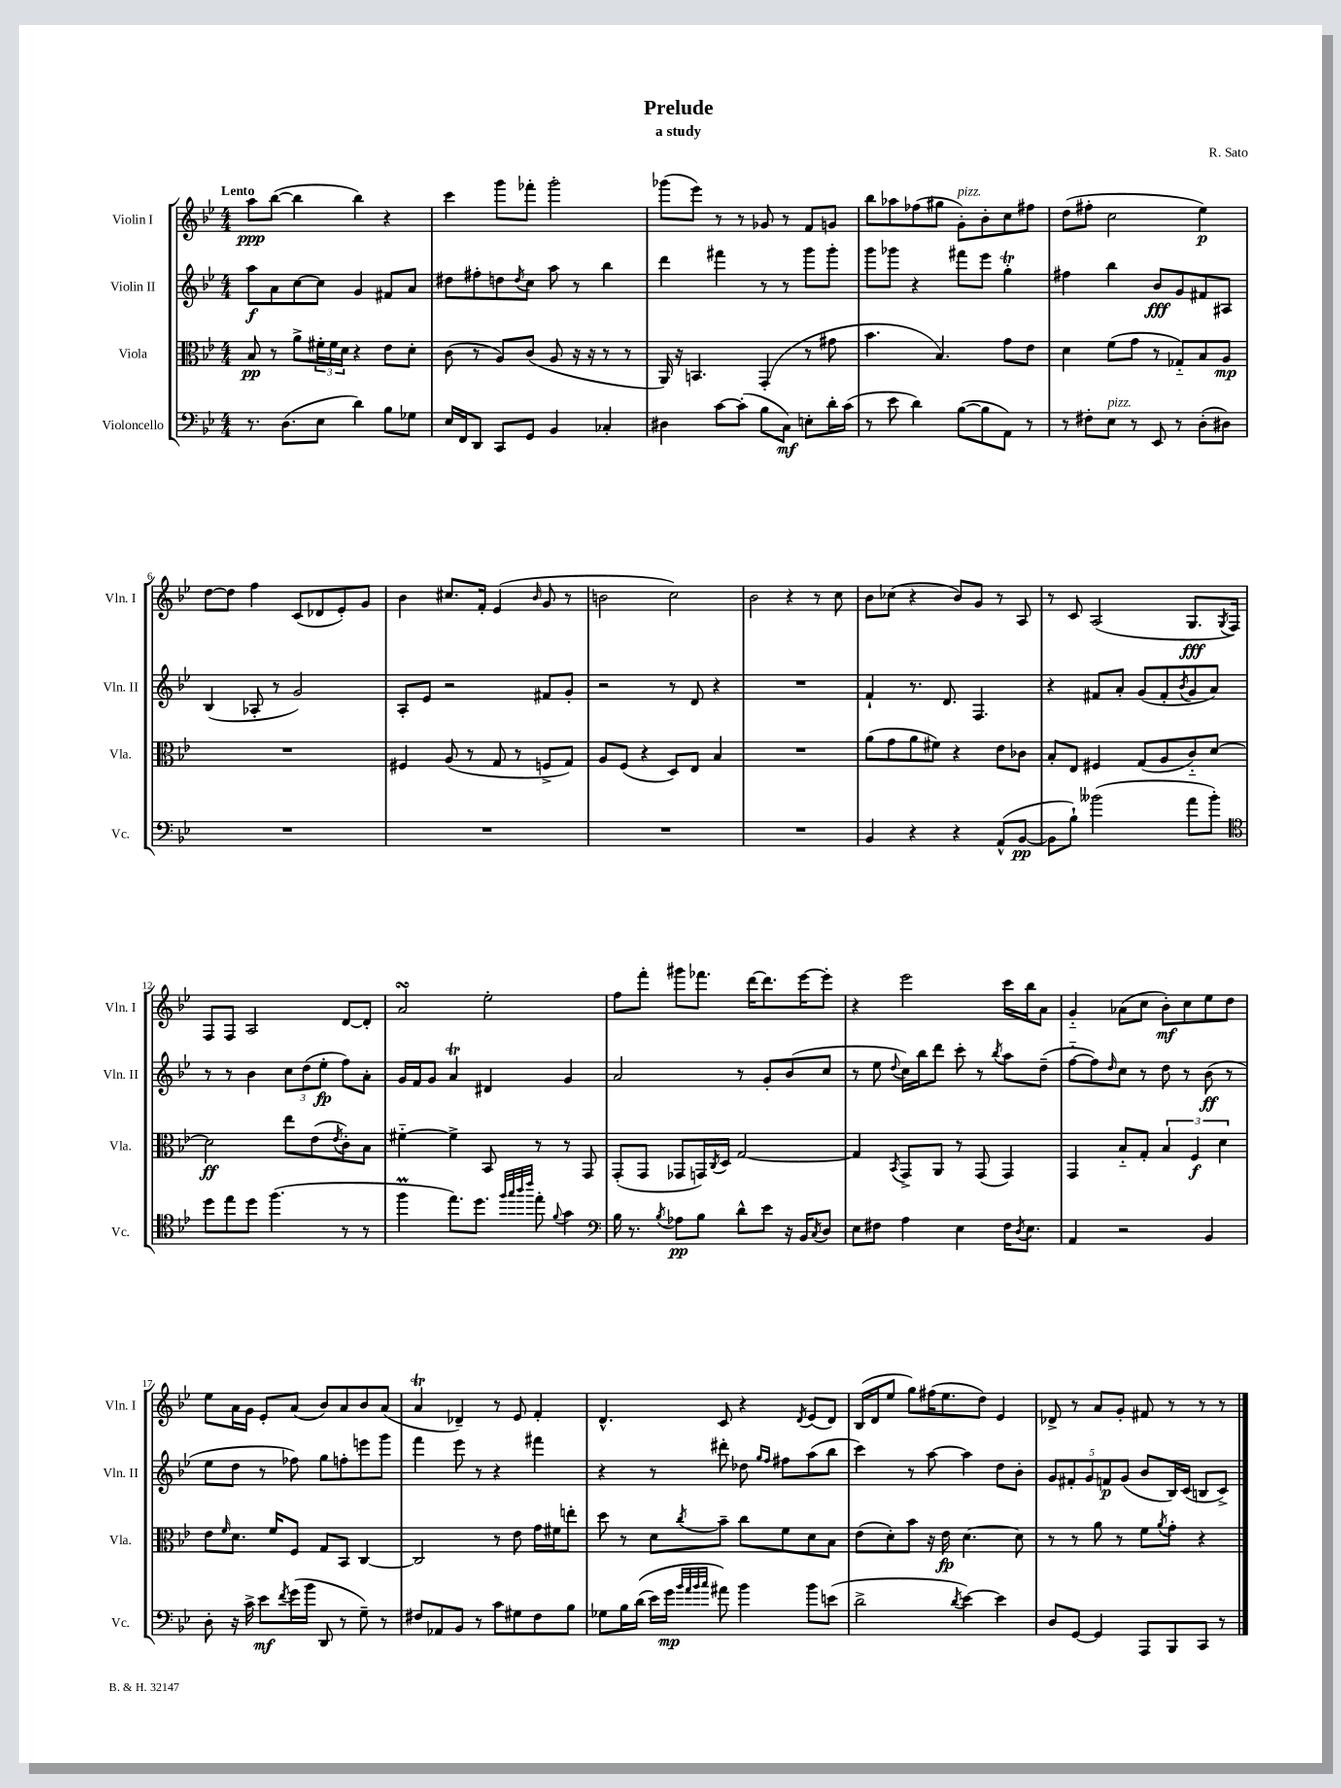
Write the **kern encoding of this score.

**kern	**dynam	**kern	**dynam	**kern	**dynam	**kern	**dynam
*part4	*part4	*part3	*part3	*part2	*part2	*part1	*part1
*staff4	*staff4	*staff3	*staff3	*staff2	*staff2	*staff1	*staff1
*I"Violoncello	*	*I"Viola	*	*I"Violin II	*	*I"Violin I	*
*I'Vc.	*	*I'Vla.	*	*I'Vln. II	*	*I'Vln. I	*
*clefF4	*	*clefC3	*	*clefG2	*	*clefG2	*
*k[b-e-]	*	*k[b-e-]	*	*k[b-e-]	*	*k[b-e-]	*
*M4/4	*	*M4/4	*	*M4/4	*	*M4/4	*
=1	=1	=1	=1	=1	=1	=1	=1
!	!	!	!	!	!	!LO:TX:a:B:t=Lento	!
8.r	.	8B-/	pp	8aa\L	f	8aa\L	ppp
.	.	8r	.	8a\	.	([8bb-\J	.
(8.D\L	.	.	.	.	.	.	.
.	.	8a^\L	.	[8cc\	.	4bb-\]	.
8E-\J	.	24f#X'\L	.	8cc\J]	.	.	.
.	.	24f#\	.	.	.	.	.
.	.	24d\JJ	.	.	.	.	.
4d\)	.	4r	.	4g/	.	4bb-\)	.
8B-\L	.	8e-\L	.	8f#X/L	.	4r	.
8G-X\J	.	8d'\J	.	8a/J	.	.	.
=2	=2	=2	=2	=2	=2	=2	=2
16E-/LL	.	(8c\	.	8dd#X\L	.	4ccc\	.
16FF/J	.	.	.	.	.	.	.
8DD/J	.	8r	.	8ff#X'\	.	.	.
8CC/L	.	8A/L)	.	8ddn\	.	8ggg\L	.
.	.	.	.	8qdd/	.	.	.
8GG/J	.	(8c/J	.	8cc\J	.	8fff-X'\J	.
4BB-/	.	8A/	.	8aa\	.	2ggg'\	.
.	.	16r	.	8r	.	.	.
.	.	16r	.	.	.	.	.
4C-X'/	.	8r	.	4bb-\	.	.	.
.	.	8r	.	.	.	.	.
=3	=3	=3	=3	=3	=3	=3	=3
4D#X\	.	16AA/)	.	4ddd\	.	(8ggg-X\L	.
.	.	16r	.	.	.	.	.
.	.	4.BBn/	.	.	.	8eee-\J)	.
[8c\L	.	.	.	4fff#X\	.	8r	.
(8c'\J]	.	.	.	.	.	8r	.
8B-\L	.	(4GG'/	.	8r	.	8g-X/	.
8C\J)	mf	.	.	8r	.	8r	.
8En'\L	.	8r	.	8ggg\L	.	8f/L	.
16d'\L	.	8g#X\	.	8ggg'\J	.	8gn/J	.
(16c\JJ	.	.	.	.	.	.	.
=4	=4	=4	=4	=4	=4	=4	=4
8r	.	4.b-\	.	8ggg\L	.	8bb-\L	.
8e-\	.	.	.	8ggg-X\J	.	8aa-X\	.
4d\)	.	.	.	4r	.	(8ff-X\	.
.	.	4.B-/)	.	.	.	8gg#X\J	.
!	!	!	!	!	!	!LO:TX:a:i:t=pizz.	!
([8B-\L	.	.	.	8fff#X\L	.	8g'\L)	.
8B-\]	.	.	.	8eee-\J	.	8b-'\	.
8AA\J)	.	8g\L	.	4ggT'\	.	8cc\	.
8r	.	8e-\J	.	.	.	8ff#X\J	.
=5	=5	=5	=5	=5	=5	=5	=5
8r	.	4d\	.	4ff#X\	.	(8dd\L	.
8F#X'\L	.	.	.	.	.	8ff#X'\J	.
!LO:TX:a:i:t=pizz.	!	!	!	!	!	!	!
8E-\J	.	(8f\L	.	4bb-\	.	2cc\	.
8r	.	8g\J	.	.	.	.	.
8EE-/	.	8r	.	8b-/L	fff	.	.
8r	.	8G-X/L)	.	8g/	.	.	.
(8D'\L	.	8B-/	.	8f#X/	.	4ee-\)	p
8D#X\J)	.	8A/J	mp	8A#X/J	.	.	.
!!LO:LB:g=z
=6	=6	=6	=6	=6	=6	=6	=6
1r	.	1r	.	(4B-/	.	[8dd\L	.
.	.	.	.	.	.	8dd\J]	.
.	.	.	.	8A-X'/	.	4ff\	.
.	.	.	.	8r	.	.	.
.	.	.	.	2g/)	.	(8c/L	.
.	.	.	.	.	.	8d-X/	.
.	.	.	.	.	.	8e-'/)	.
.	.	.	.	.	.	8g/J	.
=7	=7	=7	=7	=7	=7	=7	=7
1r	.	4F#X/	.	8A'/L	.	4b-\	.
.	.	.	.	8e-/J	.	.	.
.	.	(8A/	.	2r	.	8.cc#X/L	.
.	.	8r	.	.	.	.	.
.	.	.	.	.	.	16f'/Jk	.
.	.	8G/	.	.	.	(4e-/	.
.	.	8r	.	.	.	.	.
.	.	.	.	.	.	16qqb-/	.
.	.	8Fn^/L	.	8f#X/L	.	8g/	.
.	.	8G/J)	.	8g'/J	.	8r	.
=8	=8	=8	=8	=8	=8	=8	=8
1r	.	8A/L	.	2r	.	2bn\	.
.	.	(8F/J	.	.	.	.	.
.	.	4r	.	.	.	.	.
.	.	8D/L)	.	8r	.	2cc\)	.
.	.	8E-/J	.	8d/	.	.	.
.	.	4B-/	.	4r	.	.	.
=9	=9	=9	=9	=9	=9	=9	=9
1r	.	1r	.	1r	.	2b-\	.
.	.	.	.	.	.	4r	.
.	.	.	.	.	.	8r	.
.	.	.	.	.	.	8cc\	.
=10	=10	=10	=10	=10	=10	=10	=10
4BB-/	.	(8a\L	.	4f`/	.	8b-\L	.
.	.	8g\	.	.	.	(8cc-X\J	.
4r	.	8a\	.	8.r	.	4r	.
.	.	8f#X\J)	.	.	.	.	.
.	.	.	.	8.d/	.	.	.
4r	.	4r	.	.	.	8b-/L)	.
.	.	.	.	4.F/	.	8g/J	.
(8AA^^/L	.	8e-\L	.	.	.	8r	.
[8BB-/J	pp	8c-X\J	.	.	.	8A/	.
=11	=11	=11	=11	=11	=11	=11	=11
8BB-\L]	.	8B-'/L	.	4r	.	8r	.
8B-`\J)	.	8E-/J	.	.	.	8c/	.
(2b--X\	.	4F#X/	.	8f#X/L	.	(2A/	.
.	.	.	.	8a'/J	.	.	.
.	.	(8G/L	.	(8g/L	.	.	.
.	.	8A/	.	8f#'/	.	.	.
.	.	.	.	8qb-/	.	.	.
8a\L	.	8c/)	.	8g/	.	8.G/L	fff
8b--'\J)	.	[8d/J	.	8a/J)	.	.	.
.	.	.	.	.	.	8qG/	.
.	.	.	.	.	.	16F/Jk)	.
!!LO:LB:g=z
=12	=12	=12	=12	=12	=12	=12	=12
*clefC4	*	*	*	*	*	*	*
8dd\L	.	2d\]	ff	8r	.	8F/L	.
8ee-\	.	.	.	8r	.	8F/J	.
8dd\J	.	.	.	4b-\	.	2A/	.
(4.ff\	.	.	.	.	.	.	.
.	.	8ee-\L	.	12cc\L	.	.	.
.	.	.	.	(12dd\	.	.	.
.	.	(8e-\	.	.	.	.	.
.	.	.	.	12ee-'\J	fp	.	.
.	.	8qe-/	.	.	.	.	.
8r	.	8c'\)	.	8ff\L)	.	[8d/L	.
8r	.	8B-\J	.	8a'\J	.	8d'/J]	.
=13	=13	=13	=13	=13	=13	=13	=13
4ffM\	.	[4f#X\	.	16g/LL	.	2asSsS/	.
.	.	.	.	16f/J	.	.	.
.	.	.	.	8g/J	.	.	.
8.ee-\L)	.	4f#^\]	.	4at/	.	.	.
8.dd\J	.	.	.	.	.	.	.
.	.	8BB-/	.	4d#X/	.	2ee-'\	.
32qqff/LLL	.	.	.	.	.	.	.
32qqgg/	.	.	.	.	.	.	.
32qqaa/	.	.	.	.	.	.	.
32qqccc/JJJ	.	.	.	.	.	.	.
8ee-'\	.	8r	.	.	.	.	.
8qqf/	.	.	.	.	.	.	.
4g\	.	8r	.	4g/	.	.	.
.	.	8GG/	.	.	.	.	.
=14	=14	=14	=14	=14	=14	=14	=14
*clefF4	*	*	*	*	*	*	*
16B-\	.	(8GG'/L	.	2a/	.	8ff\L	.
8.r	.	.	.	.	.	.	.
.	.	8GG/J	.	.	.	8fff'\J	.
8qB-/	.	.	.	.	.	.	.
8A-X\L	pp	8GG-X/L	.	.	.	8ggg#X\L	.
8B-\J	.	16GGn/L)	.	.	.	8.fff-X\J	.
.	.	8qC/	.	.	.	.	.
.	.	16D/JJ	.	.	.	.	.
8d^^\L	.	[2G/	.	8r	.	.	.
.	.	.	.	.	.	[16ddd\KL	.
8e-\J	.	.	.	8g'/L	.	8.ddd\]	.
16r	.	.	.	(8b-/	.	.	.
16BB-/KL	.	.	.	.	.	[16eee-\K	.
8qC/	.	.	.	.	.	.	.
8D/J	.	.	.	8cc/J	.	8eee-'\J]	.
=15	=15	=15	=15	=15	=15	=15	=15
8E-\L	.	4G/]	.	8r	.	4r	.
8F#X\J	.	.	.	8ee-\	.	.	.
.	.	8qBB-/	.	8qqdd/	.	.	.
4A\	.	8GG^/L	.	16cc\LL)	.	2eee-\	.
.	.	.	.	16bb-\J	.	.	.
.	.	8AA/J	.	8ddd\J	.	.	.
4E-\	.	8r	.	8ccc'\	.	.	.
.	.	(8GG/	.	8r	.	.	.
.	.	.	.	8qbb-/	.	.	.
16F#\KL	.	4GG/)	.	8aa\L	.	16ccc\LL	.
8qD/	.	.	.	.	.	.	.
8.E-\J	.	.	.	.	.	16bb-\J	.
.	.	.	.	(8dd~\J	.	8a\J	.
=16	=16	=16	=16	=16	=16	=16	=16
4AA/	.	4GG/	.	[8ff\L	.	4g/	.
.	.	.	.	8ff\])	.	.	.
.	.	.	.	16qqdd/	.	.	.
2r	.	8B-/L	.	8cc\J	.	(8a-X\L	.
.	.	8G'/J	.	8r	.	8cc\J	.
.	.	6B-/	.	8dd\	.	8b-'\L)	mf
.	.	.	.	8r	.	8cc\	.
.	.	6F/	f	.	.	.	.
4BB-/	.	.	.	(8b-\	ff	8ee-\	.
.	.	6d\	.	.	.	.	.
.	.	.	.	8r	.	8dd\J	.
!!LO:LB:g=z
=17	=17	=17	=17	=17	=17	=17	=17
8D'\	.	8e-\L	.	8ee-\L	.	8ee-\L	.
.	.	16qqf/	.	.	.	.	.
16r	.	8.d\J	.	8dd\J	.	16a\L	.
16c^\	.	.	.	.	.	16g\JJ	.
8e-\L	mf	.	.	8r	.	8e-'/L	.
.	.	16f/KL	.	.	.	.	.
8qf/	.	.	.	.	.	.	.
(16g\L	.	8F/J	.	8ff-X\)	.	(8a/J	.
16b-\JJ	.	.	.	.	.	.	.
8DD/	.	8G/L	.	8gg\L	.	8b-/L)	.
8r	.	8BB-/J	.	8ffn'\	.	8a/	.
8G~\)	.	[4C/	.	8eeen\	.	8b-/	.
8r	.	.	.	8ggg\J	.	(8a/J	.
=18	=18	=18	=18	=18	=18	=18	=18
8F#X/L	.	2C/]	.	4fff\	.	4at/	.
8AA-X/	.	.	.	.	.	.	.
8BB-/J	.	.	.	8eee-\	.	4d-X~/)	.
8r	.	.	.	8r	.	.	.
8c\L	.	8r	.	4r	.	8r	.
8G#X\	.	8e-\	.	.	.	8e-/	.
8F#\	.	16g\LL	.	4fff#X\	.	4f'/	.
.	.	16f#X\J	.	.	.	.	.
8B-\J	.	8een'\J	.	.	.	.	.
=19	=19	=19	=19	=19	=19	=19	=19
8G-X\L	.	8dd\	.	4r	.	4.d^^/	.
16B-\L	.	8r	.	.	.	.	.
((16d\JJ	.	.	.	.	.	.	.
16e-\LL)	.	8d\L	.	8r	.	.	.
16g\JJ	mp	.	.	.	.	.	.
32qqb-/LLL	.	.	.	.	.	.	.
32qqa/	.	.	.	.	.	.	.
32qqb-/	.	.	.	.	.	.	.
32qqcc/JJJ	.	8qcc/	.	.	.	.	.
8a#X\)	.	8b-~\J	.	8ddd#X'\	.	8c/	.
4b-\	.	8cc\L	.	8dd-X\	.	4r	.
.	.	.	.	16qqgg/LL	.	.	.
.	.	.	.	16qqff/JJ	.	.	.
.	.	8f\	.	8ff#X\L	.	.	.
.	.	.	.	.	.	8qd/	.
8b-\L	.	8d\	.	(8aa\	.	(8e-/L	.
(8en\J	.	8B-\J	.	8bb-\J	.	8d/J)	.
=20	=20	=20	=20	=20	=20	=20	=20
2d^\	.	(8e-\L	.	4ccc\)	.	(16B-/LL	.
.	.	.	.	.	.	16d/J	.
.	.	8d'\)	.	.	.	8ee-/J	.
.	.	8b-\J	.	8r	.	8gg\L)	.
.	.	16r	.	[8aa\	.	(16ff#X\K	.
.	.	16e-\	fp	.	.	8.ee-\	.
8qd/	.	.	.	.	.	.	.
[4e-\)	.	[4.d\	.	4aa\]	.	.	.
.	.	.	.	.	.	8dd\J)	.
4e-\]	.	.	.	8dd\L	.	4e-/	.
.	.	8d\]	.	8b-'\J	.	.	.
=21	=21	=21	=21	=21	=21	=21	=21
8D/L	.	8r	.	10g/L	.	8d-X^/	.
.	.	.	.	10f#X'/	.	.	.
[8GG/J	.	8r	.	.	.	8r	.
.	.	.	.	10g/	.	.	.
4GG/]	.	8a\	.	.	.	8a/L	.
.	.	.	.	10fn/	p	.	.
.	.	8r	.	.	.	8g'/J	.
.	.	.	.	(10g/J	.	.	.
8AAA/L	.	8f\L	.	8b-/L	.	8f#X/	.
.	.	8qa/	.	.	.	.	.
8BBB-/	.	8g'\J	.	16B-/L)	.	8r	.
.	.	.	.	(16c/JJ	.	.	.
8CC/J	.	4r	.	8Bn/L	.	8r	.
8r	.	.	.	8c^/J)	.	8r	.
==	==	==	==	==	==	==	==
*-	*-	*-	*-	*-	*-	*-	*-
